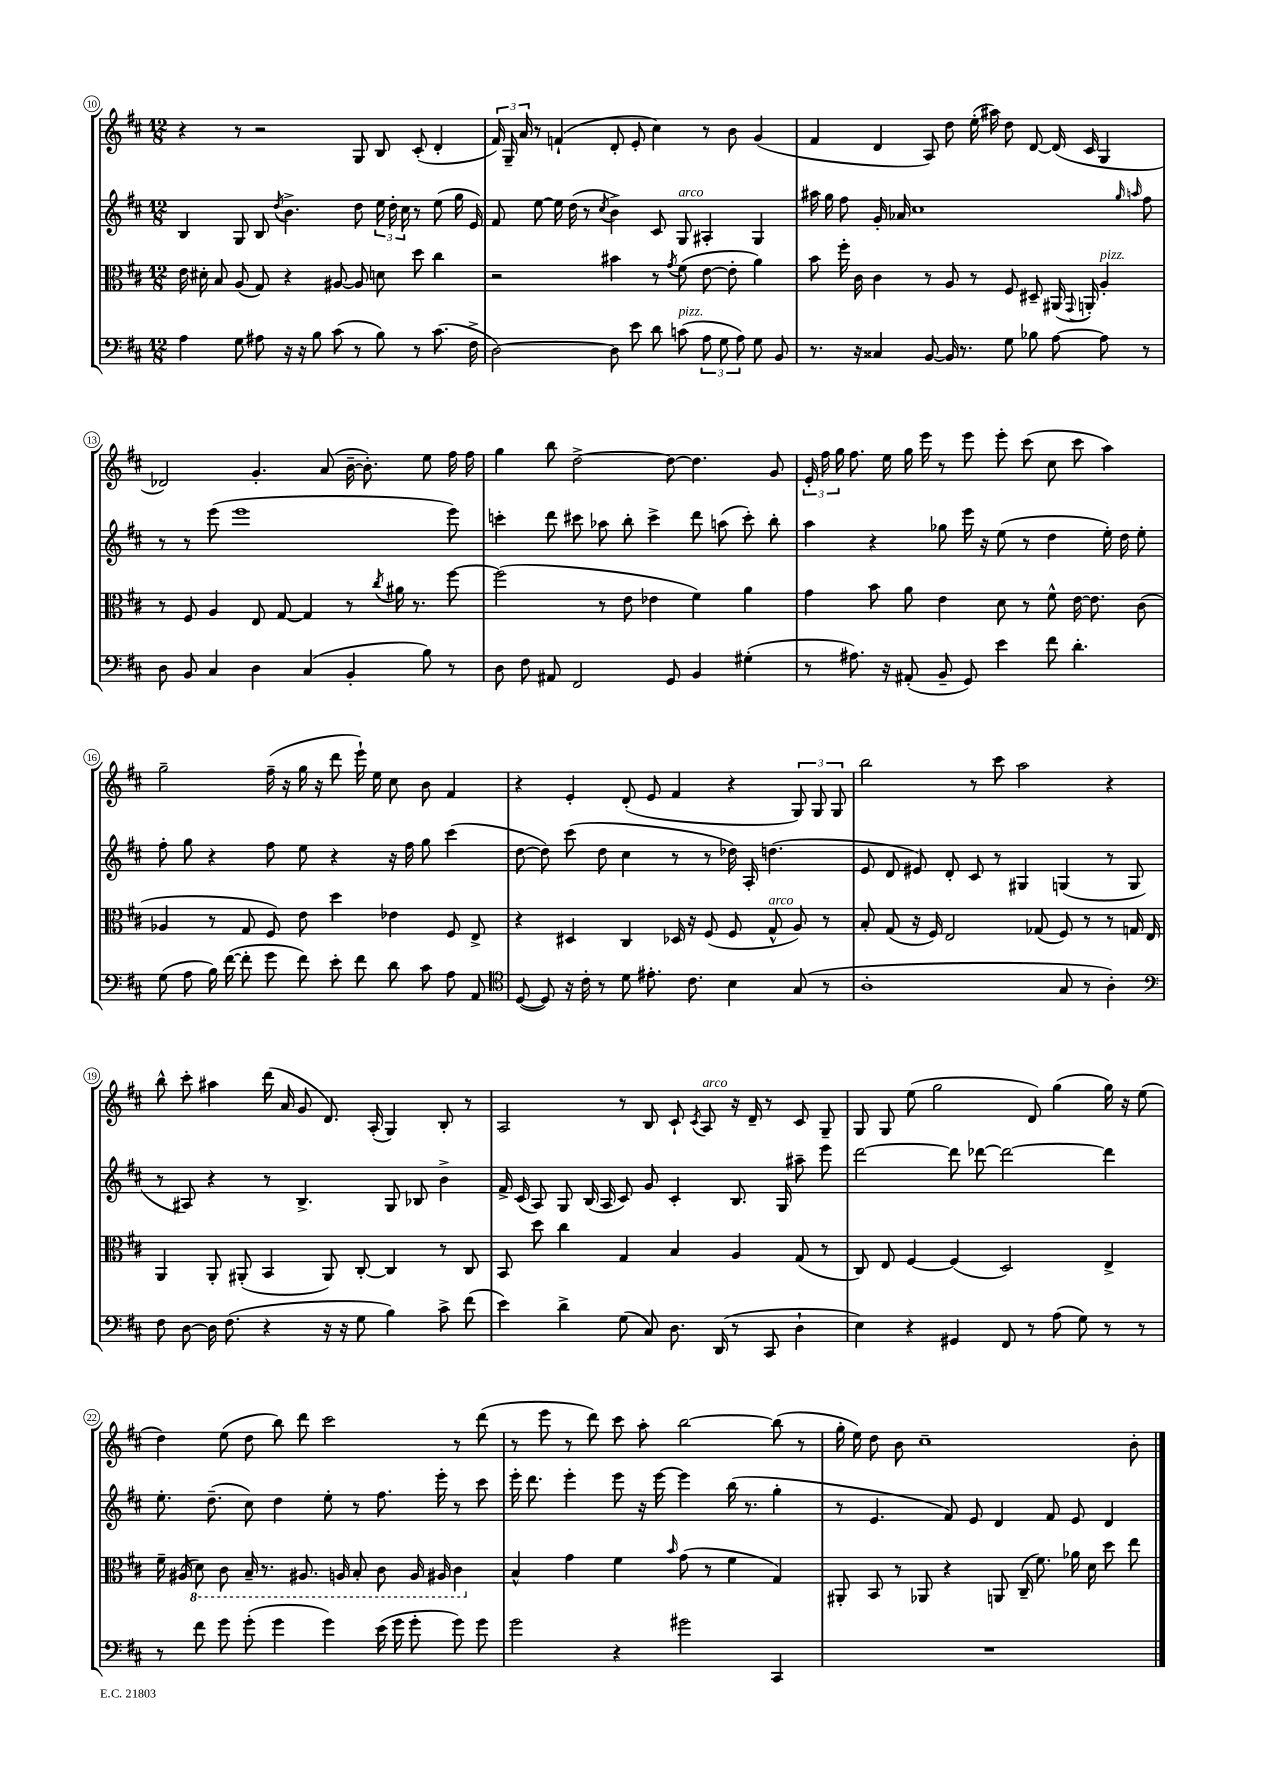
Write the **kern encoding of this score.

**kern	**kern	**kern	**kern
*part4	*part3	*part2	*part1
*staff4	*staff3	*staff2	*staff1
*clefF4	*clefC3	*clefG2	*clefG2
*k[f#c#]	*k[f#c#]	*k[f#c#]	*k[f#c#]
*M12/8	*M12/8	*M12/8	*M12/8
=10	=10	=10	=10
4A\	16e\	4B/	4r
.	16d#X'\	.	.
.	8B/	.	.
8G\	(8A/	8G/	8r
8A#X\	8G/)	8B/	2r
.	.	8qdd/	.
16r	4r	4.b^\	.
16r	.	.	.
8B\	.	.	.
(8c#\	[8A#X/	.	.
8r	8A#/]	8dd\	8G/
8B\)	8dn\	24ee\	8B/
.	.	24dd'\	.
.	.	24cc#\	.
8r	8dd\	8r	(8c#'/
(8.c#\	4cc#\	(8ee\	4d'/
.	.	16gg\	.
16F#^\	.	16e/)	.
=11	=11	=11	=11
[2D\)	2r	8f#/	24f#/)
.	.	.	24G~/
.	.	.	24a/
.	.	[8ee\	8r
.	.	16ee\]	(4fn`/
.	.	(16dd\	.
.	.	8r	.
.	.	8qcc#/	.
8D\]	4b#X\	4b^\)	8d'/
8e\	.	.	8e'/
8d\	8r	8c#/	4cc#\)
.	8qg/	.	.
!	!	!LO:TX:a:i:t=arco	!
!LO:TX:a:i:t=pizz.	!	!	!
(8cn\	(8f#\	8G/	.
12A\	[8e\	4A#X'/	8r
12G\	.	.	.
.	8e'\]	.	8b\
12A\)	.	.	.
8G\	4a\)	4G/	(4g/
8BB/	.	.	.
=12	=12	=12	=12
8.r	8b\	16aa#X\	4f#/
.	.	16gg\	.
.	16ff#'\	8ff#\	.
16r	16c#\	.	.
4C##X/	4c#\	16g'/	4d/
.	.	16a-X/	.
.	.	1cc#	.
[8BB/	8r	.	8A/)
16BB/]	8A/	.	8dd\
8.r	.	.	.
.	8r	.	(16ee'\
.	.	.	16aa#X\)
8G\	8F#/	.	8dd\
8B-X\	8D#X~/	.	[8d/
[8A\	(16AA#X/	.	(16d/]
.	8qqGG/	.	.
.	16AAn'/)	.	16c#/
!	!LO:TX:a:i:t=pizz.	!	!
8A\]	4A'/	.	4G/
.	.	16qqgg/	.
.	.	16qqaan/	.
8r	.	8ff#\	.
!!LO:LB:g=z
=13	=13	=13	=13
8D\	8r	8r	2d-X/)
8BB/	8F#/	8r	.
4C#/	4A/	(8eee\	.
.	.	1eee	.
4D\	8E/	.	4.g'/
.	[8G/	.	.
(4C#/	4G/]	.	.
.	.	.	(8a/
4BB'/	8r	.	[16b~\
.	.	.	8.b'\])
.	8qcc#/	.	.
.	16a#X\	.	.
.	8.r	.	.
8B\)	.	.	8ee\
8r	[8ff#\	8eee\)	16ff#\
.	.	.	16ff#\
=14	=14	=14	=14
8D\	(2ff#\]	4cccn'\	4gg\
8F#\	.	.	.
8AA#X/	.	8ddd\	8bb\
2FF#/	.	8ccc#X\	[2dd^\
.	8r	8aa-X\	.
.	8e\	8bb'\	.
.	4e-X\	4ccc#^\	.
8GG/	.	.	8dd\_
4BB/	4f#\)	8ddd\	4.dd\]
.	.	(8aan\	.
(4G#X'\	4a\	8ccc#'\)	.
.	.	8bb'\	8g/
=15	=15	=15	=15
8r	4g\	4aa\	24e'/
.	.	.	24ff#\
.	.	.	24gg\
8.A#X\)	.	.	8.ff#\
.	8b\	4r	.
16r	.	.	16ee\
(8AA#X'/	8a\	.	16gg\
.	.	.	16eee\
8BB~/	4e\	8gg-X\	8r
8GG/)	.	16eee\	8eee\
.	.	16r	.
4e\	8d\	(8ee\	8eee'\
.	8r	8r	(8ccc#\
8f#\	8f#^^\	4dd\	8cc#\
4.d'\	[16e\	.	8ccc#\
.	8.e\]	.	.
.	.	16ee'\)	4aa\)
.	.	16dd\	.
.	(8c#\	8ee'\	.
!!LO:LB:g=z
=16	=16	=16	=16
(8G\	4A-X/	8ff#'\	2gg~\
8A\	.	8gg\	.
16B\)	8r	4r	.
([16f#\	.	.	.
8f#'\]	8G/	.	.
8g\	8F#/)	8ff#\	(16ff#~\
.	.	.	16r
8f#\)	8e\	8ee\	16gg\
.	.	.	16r
8e'\	4dd\	4r	8ddd\
8f#\	.	.	16eee`\)
.	.	.	16ee\
8d\	4e-X\	16r	8cc#\
.	.	16ff#\	.
8c#\	.	8gg\	8b\
8A\	8F#/	(4ccc#\	4f#/
8AA/	8E^/	.	.
=17	=17	=17	=17
*clefC4	*	*	*
([8D/	4r	[8dd\	4r
8D/])	.	8dd\])	.
16r	4D#X/	(8ccc#\	4e'/
16c#'\	.	.	.
8r	.	8dd\	.
8d\	4C#/	4cc#\	(8d'/
8.e#X'\	.	.	8e/
.	16D-X/	8r	4f#/
8.c#\	16r	.	.
.	(8F#/	8r	.
4B\	8F#/	16dd-X\)	4r
.	.	16A'/	.
!	!LO:TX:a:i:t=arco	!	!
.	8G^^/	(4.ddn\	.
(8G/	8A/)	.	12G/)
.	.	.	12G/
8r	8r	.	.
.	.	.	12G/
=18	=18	=18	=18
1A'	8B'/	8e/	2bb\
.	(8G/	8d/	.
.	16r	8e#X/)	.
.	16F#/)	.	.
.	2E/	8d'/	.
.	.	8c#/	8r
.	.	8r	8ccc#\
.	.	4G#X/	2aa\
.	(8G-X/	.	.
8G/	8F#/)	(4Gn/	.
8r	8r	.	.
4A'\)	8r	8r	4r
.	16Gn/	8G/	.
.	16E/	.	.
!!LO:LB:g=z
=19	=19	=19	=19
*clefF4	*	*	*
8F#\	4AA/	8r	8bb^^\
[8D\	.	8A#X/)	8ccc#'\
16D\]	8AA'/	4r	4aa#X\
(8.F#\	.	.	.
.	(8AA#X'/	.	.
4r	4BB/	8r	(16ddd\
.	.	.	16a/
.	.	4.B^/	8g/
16r	8AA#/)	.	8.d/)
16r	.	.	.
8G\	[8C#'/	.	.
.	.	.	(16A'/
4B\)	4C#/]	8G/	4G/)
.	.	8B-X/	.
8c#^\	8r	4b^\	8B'/
(8f#\	8C#/	.	8r
=20	=20	=20	=20
4e\)	8BB/	16f#^/	2A/
.	.	(16c#/	.
.	8dd\	8A/)	.
4d^\	4cc#\	8G/	.
.	.	(16B/	.
.	.	16A/	.
(8G\	4G/	8c#/)	8r
8C#/)	.	8g/	8B/
8.D\	4B/	4c#'/	8c#`/
.	.	.	8qc#/
!	!	!	!LO:TX:a:i:t=arco
.	.	.	8A/
(16DD/	.	.	.
8r	4A/	8.B/	16r
.	.	.	16d~/
8CC#/	.	.	8r
.	.	16G/	.
4D`\	(8G/	8aa#X~\	8c#/
.	8r	8eee\	8G~/
=21	=21	=21	=21
4E\)	8C#/)	[2ddd\	8G/
.	8E/	.	8G/
4r	[4F#/	.	(8ee\
.	.	.	2gg\
4GG#X/	(4F#/]	8ddd\]	.
.	.	[8ddd-X\	.
8FF#/	2D/)	2ddd-\_	.
8r	.	.	8d/)
(8A\	.	.	(4gg\
8G\)	.	.	.
8r	4E^/	4ddd-\]	16gg\)
.	.	.	16r
8r	.	.	(8ee\
!!LO:LB:g=z
=22	=22	=22	=22
8r	16f#~\	8.ee'\	4dd\)
.	(16A#X/	.	.
*	*8ba	*	*
8f#\	8D\)	.	.
.	.	(8.dd~\	.
8g\	8C#\	.	(8ee\
(8g'\	16BB~/	8cc#\)	8dd\
.	8.r	.	.
4g\	.	4dd\	8bb\)
.	8.AA#X/	.	8ddd\
4g\)	.	8ee'\	2ccc#\
.	16AAn/	.	.
.	8BB'/	8r	.
(16e\	8C#\	8.ff#\	.
16g\	.	.	.
8g'\	16AA/	.	.
.	16AA#X/	16eee'\	.
8g\)	4C#\	8r	8r
8g\	.	8ccc#\	(8ddd\
=23	=23	=23	=23
*	*X8ba	*	*
2g\	4B^^/	16eee'\	8r
.	.	8.ddd\	.
.	.	.	8eee\
.	4g\	4eee'\	8r
.	.	.	8ddd\)
4r	4f#\	8eee\	8ccc#\
.	.	16r	8aa'\
.	.	[16eee\	.
.	16qqb/	.	.
2g#X\	(8g\	4eee\]	[2bb\
.	8r	.	.
.	4f#\	(16bb\	.
.	.	8.r	.
4CC#/	4G/)	4gg'\	(8bb\]
.	.	.	8r
=24	=24	=24	=24
1.r	8AA#X'/	8r	16gg'\
.	.	.	16ee\)
.	8BB/	4.e/	8dd\
.	8r	.	8b\
.	8AA-X/	.	1cc#~
.	4r	8f#/)	.
.	.	8e/	.
.	8AAn/	4d/	.
.	(16C#~/	.	.
.	8.f#\)	.	.
.	.	8f#/	.
.	16a-X\	8e/	.
.	16d\	.	.
.	8dd\	4d/	.
.	8ee\	.	8b'\
==	==	==	==
*-	*-	*-	*-
